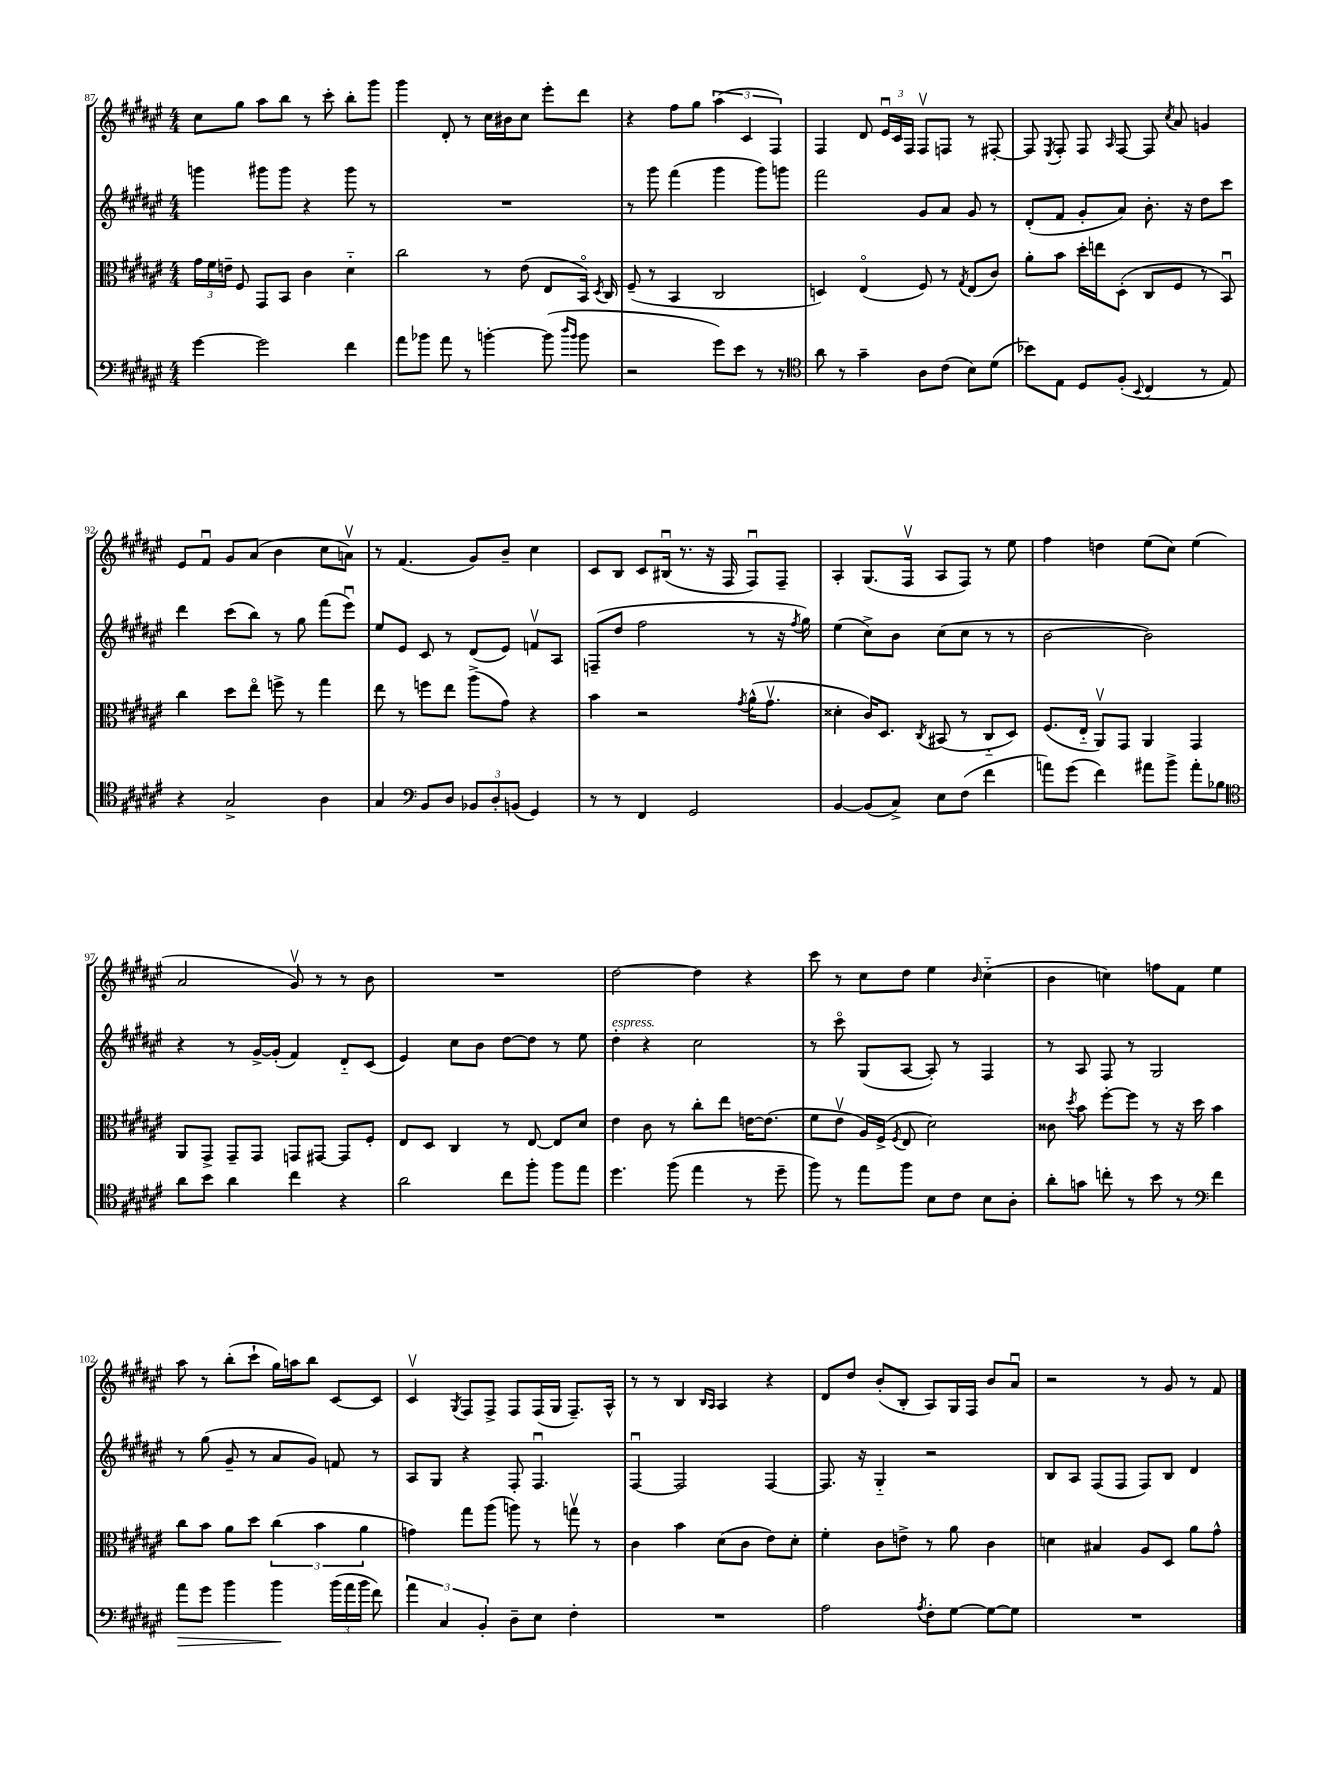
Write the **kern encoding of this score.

**kern	**dynam	**kern	**kern	**kern
*part4	*part4	*part3	*part2	*part1
*staff4	*staff4	*staff3	*staff2	*staff1
*clefF4	*	*clefC3	*clefG2	*clefG2
*k[f#c#g#d#a#e#]	*	*k[f#c#g#d#a#e#]	*k[f#c#g#d#a#e#]	*k[f#c#g#d#a#e#]
*M4/4	*	*M4/4	*M4/4	*M4/4
=87	=87	=87	=87	=87
[4g#\	.	24g#\LL	4gggn\	8cc#\L
.	.	24f#\	.	.
.	.	24en~\JJ	.	.
.	.	8F#/	.	8gg#\J
2g#\]	.	8GG#/L	8ggg#X\L	8aa#\L
.	.	8BB/J	8ggg#\J	8bb\J
.	.	4c#\	4r	8r
.	.	.	.	8ccc#'\
4f#\	.	4d#\	8ggg#\	8bb'\L
.	.	.	8r	8ggg#\J
=88	=88	=88	=88	=88
8a#\L	.	2cc#\	1r	4ggg#\
8b-X\J	.	.	.	.
8a#\	.	.	.	8d#'/
8r	.	.	.	8r
[4bn'\	.	8r	.	16cc#\LL
.	.	.	.	16b#X\J
.	.	(8e#\	.	8cc#\J
(8b\]	.	8E#/L	.	8eee#'\L
16qqdd#/LL	.	.	.	.
16qqb/JJ	.	.	.	.
8b\	.	16BB/Jk)	.	8ddd#\J
.	.	8qD#/	.	.
.	.	16C#/	.	.
=89	=89	=89	=89	=89
2r	.	(8F#~/	8r	4r
.	.	8r	8ggg#\	.
.	.	4BB/	(4fff#\	8ff#\L
.	.	.	.	8gg#\J
8g#\L)	.	2C#/	4ggg#\	(6aa#\
8e#\J	.	.	.	.
.	.	.	.	6c#/
8r	.	.	8ggg#\L)	.
.	.	.	.	6F#/)
8r	.	.	8gggn\J	.
=90	=90	=90	=90	=90
*clefC4	*	*	*	*
8a#\	.	4Dn/)	2fff#\	4F#/
8r	.	.	.	.
4g#~\	.	(4E#/	.	8d#/
.	.	.	.	24e#u/LL
.	.	.	.	24c#/
.	.	.	.	24F#/JJ
8A#\L	.	8F#/)	8g#/L	8F#v/L
(8c#\J	.	8r	8a#/J	8Fn/J
.	.	8qG#/	.	.
8B\L)	.	(8E#/L	8g#/	8r
(8d#\J	.	8c#/J)	8r	[8F#X'/
=91	=91	=91	=91	=91
8b-X\L)	.	8a#'\L	(8d#'/L	8F#/]
.	.	.	.	8qE#/
8E#\J	.	8b\J	8f#/J	8F#'/
8D#/L	.	16dd#'\LL	8g#'/L	8F#/
.	.	16een\J	.	.
.	.	.	.	16qqA#/
(8F#'/J	.	(8D#'\J	8a#/J)	[8F#/
8qqBB/	.	.	.	.
4C#/	.	8C#/L	8.b'\	8F#/]
.	.	.	.	8qcc#/
.	.	8F#/J	.	8a#/
.	.	.	16r	.
8r	.	8r	8dd#\L	4gn/
8E#/)	.	8BBu/)	8ccc#\J	.
!!LO:LB:g=z
=92	=92	=92	=92	=92
4r	.	4cc#\	4ddd#\	8e#/L
.	.	.	.	8f#u/J
2G#^/	.	8dd#\L	(8ccc#\L	8g#/L
.	.	8ee#\J	8bb\J)	(8a#/J
.	.	8ffn^\	8r	4b\
.	.	8r	8gg#\	.
4A#\	.	4gg#\	(8fff#\L	8cc#\L
.	.	.	8eee#u\J)	8anv\J)
=93	=93	=93	=93	=93
4G#/	.	8ee#\	8ee#/L	8r
.	.	8r	8e#/J	(4.f#/
*clefF4	*	*	*	*
8BB/L	.	8ffn\L	8c#/	.
8D#/J	.	8ee#\J	8r	.
12BB-X/L	.	(8aa#^\L	(8d#/L	8g#/L)
12D#'/	.	.	.	.
.	.	8g#\J)	8e#/J)	8b~/J
(12BBn/J	.	.	.	.
4GG#/)	.	4r	8fnv/L	4cc#\
.	.	.	8A#/J	.
=94	=94	=94	=94	=94
8r	.	4b\	(8Fn~/L	8c#/L
8r	.	.	8dd#/J	8B/J
4FF#/	.	2r	2ff#\	8c#/L
.	.	.	.	(16B#Xu/Jk
.	.	.	.	8.r
2GG#/	.	.	.	.
.	.	.	.	16r
.	.	.	.	16F#/
.	.	8qg#/	.	.
.	.	(16a#^^\KL	8r	8F#u/L)
.	.	8.g#v\J	.	.
.	.	.	16r	8F#~/J
.	.	.	8qff#/	.
.	.	.	16gg#\)	.
=95	=95	=95	=95	=95
[4BB/	.	4d##X'\	(4ee#\	4A#'/
(8BB/L]	.	16c#/KL)	8cc#^\L)	(8.G#/L
.	.	8.D#/J	.	.
8C#^/J)	.	.	8b\J	.
.	.	.	.	16F#v/Jk
.	.	8qC#/	.	.
8E#\L	.	(8BB#X/	(8cc#\L	8A#/L
(8F#\J	.	8r	8cc#\J	8F#/J)
4f#\	.	8C#/L	8r	8r
.	.	8D#/J)	8r	8ee#\
=96	=96	=96	=96	=96
8an\L)	.	(8.F#/L	[2b\	4ff#\
(8g#\J	.	.	.	.
.	.	16E#/Jk	.	.
4f#\)	.	8AA#v/L)	.	4ddn\
.	.	8GG#/J	.	.
8a#X\L	.	4AA#/	2b\])	(8ee#\L
8b^\J	.	.	.	8cc#\J)
8a#'\L	.	4GG#/	.	(4ee#\
8B-X\J	.	.	.	.
!!LO:LB:g=z
=97	=97	=97	=97	=97
*clefC4	*	*	*	*
8a#\L	.	8AA#/L	4r	2a#/
8b\J	.	8GG#^/J	.	.
4a#\	.	8GG#~/L	8r	.
.	.	8GG#/J	[16g#^/LL	.
.	.	.	(16g#'/JJ]	.
4cc#\	.	8GGn/L	4f#/)	8g#v/)
.	.	[8GG#X/J	.	8r
4r	.	8GG#/L]	8d#/L	8r
.	.	8F#'/J	(8c#/J	8b\
=98	=98	=98	=98	=98
2a#\	.	8E#/L	4e#/)	1r
.	.	8D#/J	.	.
.	.	4C#/	8cc#\L	.
.	.	.	8b\J	.
8cc#\L	.	8r	[8dd#\L	.
8ff#'\J	.	[8E#/	8dd#\J]	.
8ff#\L	.	8E#/L]	8r	.
8ee#\J	.	8d#/J	8ee#\	.
=99	=99	=99	=99	=99
!	!	!	!LO:TX:a:i:t=espress.	!
4.dd#\	.	4e#\	4dd#'\	[2dd#\
.	.	8c#\	4r	.
(8ff#\	.	8r	.	.
4ee#\	.	8cc#'\L	2cc#\	4dd#\]
.	.	8ee#\J	.	.
8r	.	[16en\KL	.	4r
.	.	(8.e\J]	.	.
8dd#~\	.	.	.	.
=100	=100	=100	=100	=100
8ff#\)	.	8f#\L	8r	8ccc#\
8r	.	8e#v\J	8ccc#\	8r
8ee#\L	.	16A#/LL)	(8G#/L	8cc#\L
.	.	(16F#^/JJ	.	.
.	.	8qF#/	.	.
8ff#\J	.	8E#/	[8A#/J	8dd#\J
8B\L	.	2d#\)	8A#'/])	4ee#\
8c#\J	.	.	8r	.
.	.	.	.	16qqb/
8B\L	.	.	4F#/	(4cc#\
8A#'\J	.	.	.	.
=101	=101	=101	=101	=101
8a#'\L	.	8c##X\	8r	4b\
.	.	8qdd#/	.	.
8gn\J	.	8b\	8A#/	.
8ccn'\	.	[8ff#'\L	8F#/	4ccn\)
8r	.	8ff#\J]	8r	.
8b\	.	8r	2G#/	8ffn\L
8r	.	16r	.	8f#\J
.	.	16dd#\	.	.
*clefF4	*	*	*	*
4f#\	.	4b\	.	4ee#\
!!LO:LB:g=z
=102	=102	=102	=102	=102
!	!LO:HP:b	!	!	!
8a#\L	>	8cc#\L	8r	8aa#\
8g#\J	.	8b\J	(8gg#\	8r
4b\	.	8a#\L	8g#~/	(8bb'\L
.	.	8dd#\J	8r	8ccc#`\J
4b\	.	(6cc#\	8a#/L	16gg#\LL)
.	.	.	.	16aan\J
.	.	.	8g#/J)	8bb\J
.	.	6b\	.	.
(24b\LL	]	.	8fn/	[8c#/L
24a#\	.	.	.	.
24b\JJ	.	6a#\	.	.
8f#\)	.	.	8r	8c#/J]
=103	=103	=103	=103	=103
6a#\	.	4gn\)	8A#/L	4c#v/
.	.	.	8G#/J	.
6C#/	.	.	.	.
.	.	.	.	8qG#/
.	.	8gg#\L	4r	8F#/L
6BB'/	.	.	.	.
.	.	(8aa#\J	.	8F#^/J
8D#~\L	.	8aan\)	8F#'/	8F#/L
8E#\J	.	8r	4.F#u/	(16F#/L
.	.	.	.	16G#/JJ
4F#'\	.	8ggnv\	.	8.F#~/L)
.	.	8r	.	.
.	.	.	.	16A#^^/Jk
=104	=104	=104	=104	=104
1r	.	4c#\	[4F#u/	8r
.	.	.	.	8r
.	.	4b\	2F#/]	4B/
.	.	.	.	16qqB/LL
.	.	.	.	16qqA#/JJ
.	.	(8d#\L	.	4A#/
.	.	8c#\J	.	.
.	.	8e#\L)	[4F#/	4r
.	.	8d#'\J	.	.
=105	=105	=105	=105	=105
2A#\	.	4f#'\	8.F#/]	8d#/L
.	.	.	.	8dd#/J
.	.	.	16r	.
.	.	8c#\L	4G#/	(8b'/L
.	.	8en^\J	.	8B'/J
8qA#/	.	.	.	.
8F#'\L	.	8r	2r	8A#/L)
[8G#\J	.	8a#\	.	16G#/L
.	.	.	.	16F#/JJ
8G#\L_	.	4c#\	.	8b/L
8G#\J]	.	.	.	8a#u/J
=106	=106	=106	=106	=106
1r	.	4dn\	8B/L	2r
.	.	.	8A#/J	.
.	.	4B#X/	(8F#/L	.
.	.	.	8F#/J	.
.	.	8A#/L	8F#/L)	8r
.	.	8D#/J	8B/J	8g#/
.	.	8a#\L	4d#/	8r
.	.	8g#^^\J	.	8f#/
==	==	==	==	==
*-	*-	*-	*-	*-
